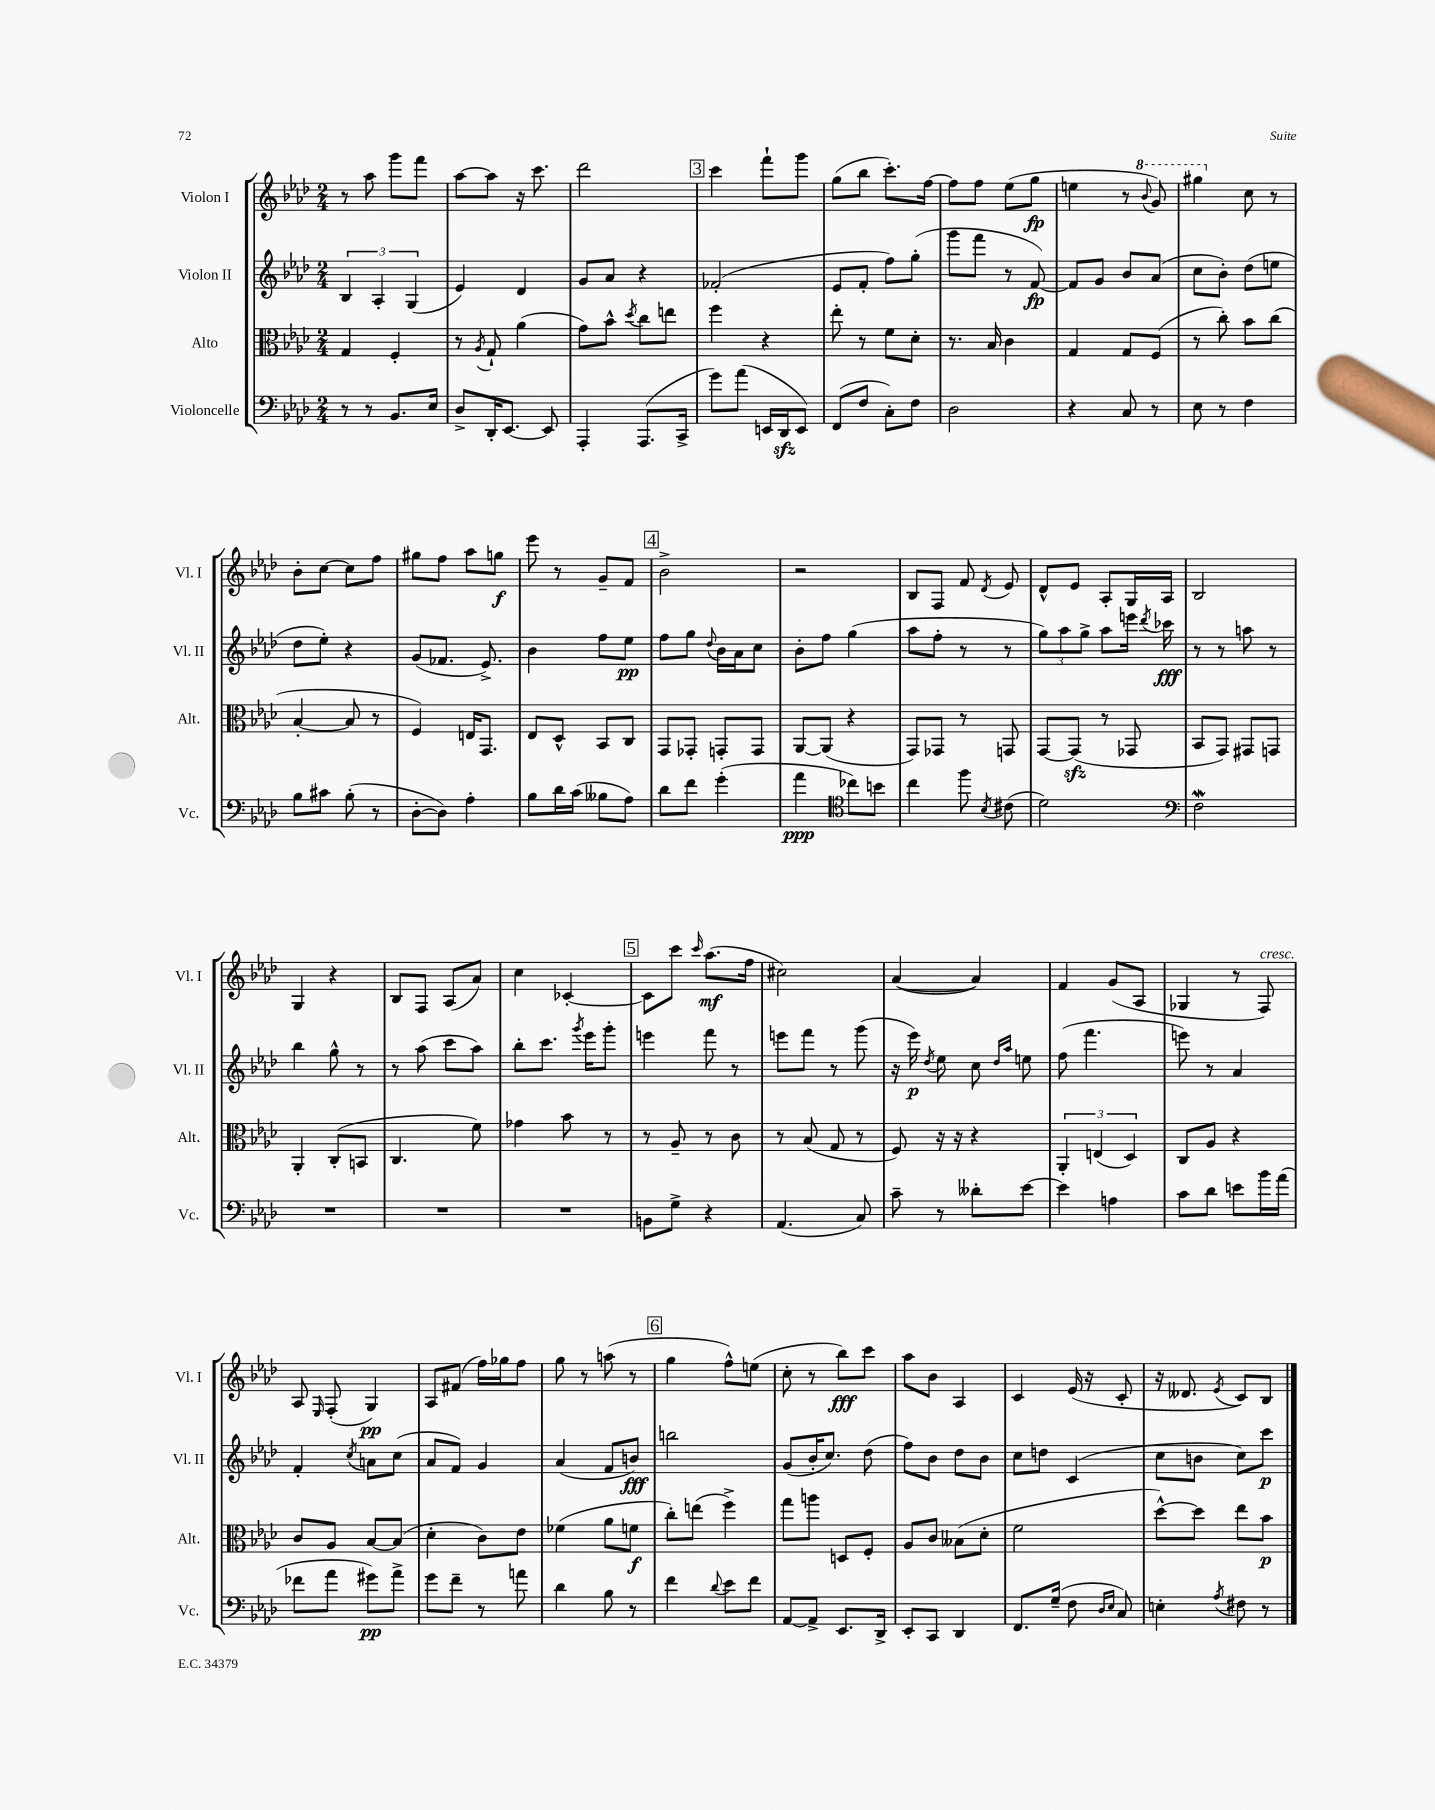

**kern	**kern	**kern	**kern
*staff4	*staff3	*staff2	*staff1
*clefF4	*clefC3	*clefG2	*clefG2
*k[b-e-a-d-]	*k[b-e-a-d-]	*k[b-e-a-d-]	*k[b-e-a-d-]
*M2/4	*M2/4	*M2/4	*M2/4
8r	4G	6B-	8r
8r	.	.	8aa-
.	.	6A-'	.
8.BB-	4F'	.	8ggg
.	.	(6G	.
.	.	.	8fff
16E-	.	.	.
=	=	=	=
8D-^	8r	4e-)	[8aa-
.	8qA-	.	.
16DD-'	8G`	.	8aa-]
[8.EE-	.	.	.
.	(4a-	4d-	16r
.	.	.	8.ccc
8EE-]	.	.	.
=	=	=	=
4AAA-'	8g)	8g	2ddd-
.	8b-^^	8a-	.
.	8qdd-	.	.
(8.AAA-	8cc	4r	.
.	8ee	.	.
16CC^	.	.	.
=	=	=	=
8g)	4ff	(2f-'	4ccc
(8a-	.	.	.
16EE	4r	.	8fff`
16DD-	.	.	.
8EE)	.	.	8ggg
=	=	=	=
(8FF	8ee-'	8e-	(8gg
8F	8r	8f'	8bb-
8C')	8f	8ff)	8.ccc')
8F	8d-'	(8gg'	.
.	.	.	[16ff
=	=	=	=
2D-	8.r	8ggg	8ff]
.	.	8fff	8ff
.	16B-	.	.
.	4c	8r	(8ee-
.	.	[8f)	8gg
=	=	=	=
4r	4G	8f]	4ee
.	.	8g	.
8C	8G	8b-	8r
.	.	.	8qqbb-
8r	(8F	(8a-	8gg)
=	=	=	=
8E-	8r	8cc	4ggg#
8r	8cc')	8b-')	.
4F	8b-	(8dd-	8cc
.	(8cc	8ee	8r
=	=	=	=
8B-	[4B-'	8dd-	8b-'
8c#	.	8ee-')	[8cc
(8B-'	8B-]	4r	8cc]
8r	8r	.	8ff
=	=	=	=
[8D-'	4F)	(8g	8gg#
8D-])	.	8.f-	8ff
4A-'	16E	.	8aa-
.	8.GG	8.e-^)	.
.	.	.	8gg
=	=	=	=
8B-	8E-	4b-	8eee-
16d-	8D-^^	.	8r
(16c	.	.	.
8B--	8BB-	8ff	8g~
8A-)	8C	8ee-	8f
=	=	=	=
8d-	8GG	8ff	2b-^
8f	8GG-'	8gg	.
.	.	8qqdd-	.
(4g'	8GG'	16b-	.
.	.	16a-	.
.	8GG	8cc	.
=	=	=	=
4a-	[8AA-	8b-'	2r
.	(8AA-]	8ff	.
*clefC4	*	*	*
8cc-)	4r	(4gg	.
8b	.	.	.
=	=	=	=
4cc	8GG)	8aa-	8B-
.	8GG-	8ff'	8F
8ff	8r	8r	8f
8qB-	.	.	8qd-
(8c#	8GG	8r	8e-
=	=	=	=
2d-)	[8GG	12gg)	8d-^^
.	.	12aa-	.
.	(8GG]	.	8e-
.	.	12gg^	.
.	8r	8aa-	8A-'
.	8GG-	16eee	16G
.	.	8qddd-	.
.	.	16ccc-	16A-
=	=	=	=
*clefF4	*	*	*
2F	8BB-	8r	2B-
.	8GG)	8r	.
.	8GG#	8aa	.
.	8GG	8r	.
=	=	=	=
2r	4AA-'	4bb-	4G
.	(8C'	8gg^^	4r
.	8BB	8r	.
=	=	=	=
2r	4.C	8r	8B-
.	.	(8aa-	8F
.	.	8ccc	(8A-
.	8f)	8aa-)	8a-)
=	=	=	=
2r	4g-	8bb-'	4cc
.	.	8.ccc	.
.	8b-	.	[4c-'
.	.	8qggg	.
.	.	16eee-	.
.	8r	8ggg'	.
=	=	=	=
8BB	8r	4eee	8c-]
8G^	8A-~	.	8ccc
.	.	.	16qqccc
4r	8r	8fff	(8.aa-
.	8c	8r	.
.	.	.	16ff
=	=	=	=
(4.AA-	8r	8eee	2cc#)
.	(8B-	8fff	.
.	8G	8r	.
8C)	8r	(8ggg	.
=	=	=	=
8c~	8F)	16r	([4a-
.	.	16eee-)	.
.	.	8qdd-	.
8r	16r	8ee-	.
.	16r	.	.
8d--'	4r	8cc	4a-])
.	.	16qqdd-	.
.	.	16qqaa-	.
[8e-	.	8ee	.
=	=	=	=
4e-]	6AA-'	(8ff	4f
.	.	4.fff	.
.	(6E	.	.
4A	.	.	(8g
.	6D-)	.	.
.	.	.	8A-
=	=	=	=
8c	8C	8eee)	4G-
8d-	8A-	8r	.
8e	4r	4a-	8r
16b-	.	.	8F)
(16a-	.	.	.
=	=	=	=
8f-	8c	4f'	8A-
.	.	.	16qqE-
8a-	8A-	.	(8F'
.	.	8qcc	.
8g#)	[8B-	8a	4G)
8a-^	(8B-]	(8cc	.
=	=	=	=
8g	4d-'	8a-	8A-
8f~	.	8f)	(8f#
8r	8c)	4g	16ff)
.	.	.	16gg-
8a	8e-	.	8ff
=	=	=	=
4d-	(4f-	(4a-	8gg
.	.	.	8r
8B-	8a-	8f	(8aa
8r	8f	8b)	8r
=	=	=	=
4f	8cc')	2bb	4gg
.	(8ee	.	.
8qqd-	.	.	.
8e-	4ff^)	.	8ff^^)
8f	.	.	(8ee
=	=	=	=
[8AA-	8gg	(8g	8cc'
8AA-^]	8aa	16b-'	8r
.	.	8.cc)	.
8.EE-	8D	.	8bb-)
.	8F'	(8dd-	8ccc
16DD-^	.	.	.
=	=	=	=
8EE-'	8A-	8ff)	8aa-
8CC	8c	8b-	8b-
4DD-	(8B--	8dd-	4A-
.	8d-'	8b-	.
=	=	=	=
8.FF	2f	8cc	4c
.	.	8dd	.
(16G~	.	.	.
8F	.	(4c	(16e-
.	.	.	16r
16qqD-	.	.	.
16qqE-	.	.	.
8C)	.	.	8c'
=	=	=	=
4E'	[8dd-^^)	8cc	16r
.	.	.	8.d--
.	8dd-]	8b	.
8qA-	.	.	8qe-
8F#	8ee-	8cc)	8c)
8r	8b-	8ccc	8B-
==	==	==	==
*-	*-	*-	*-
